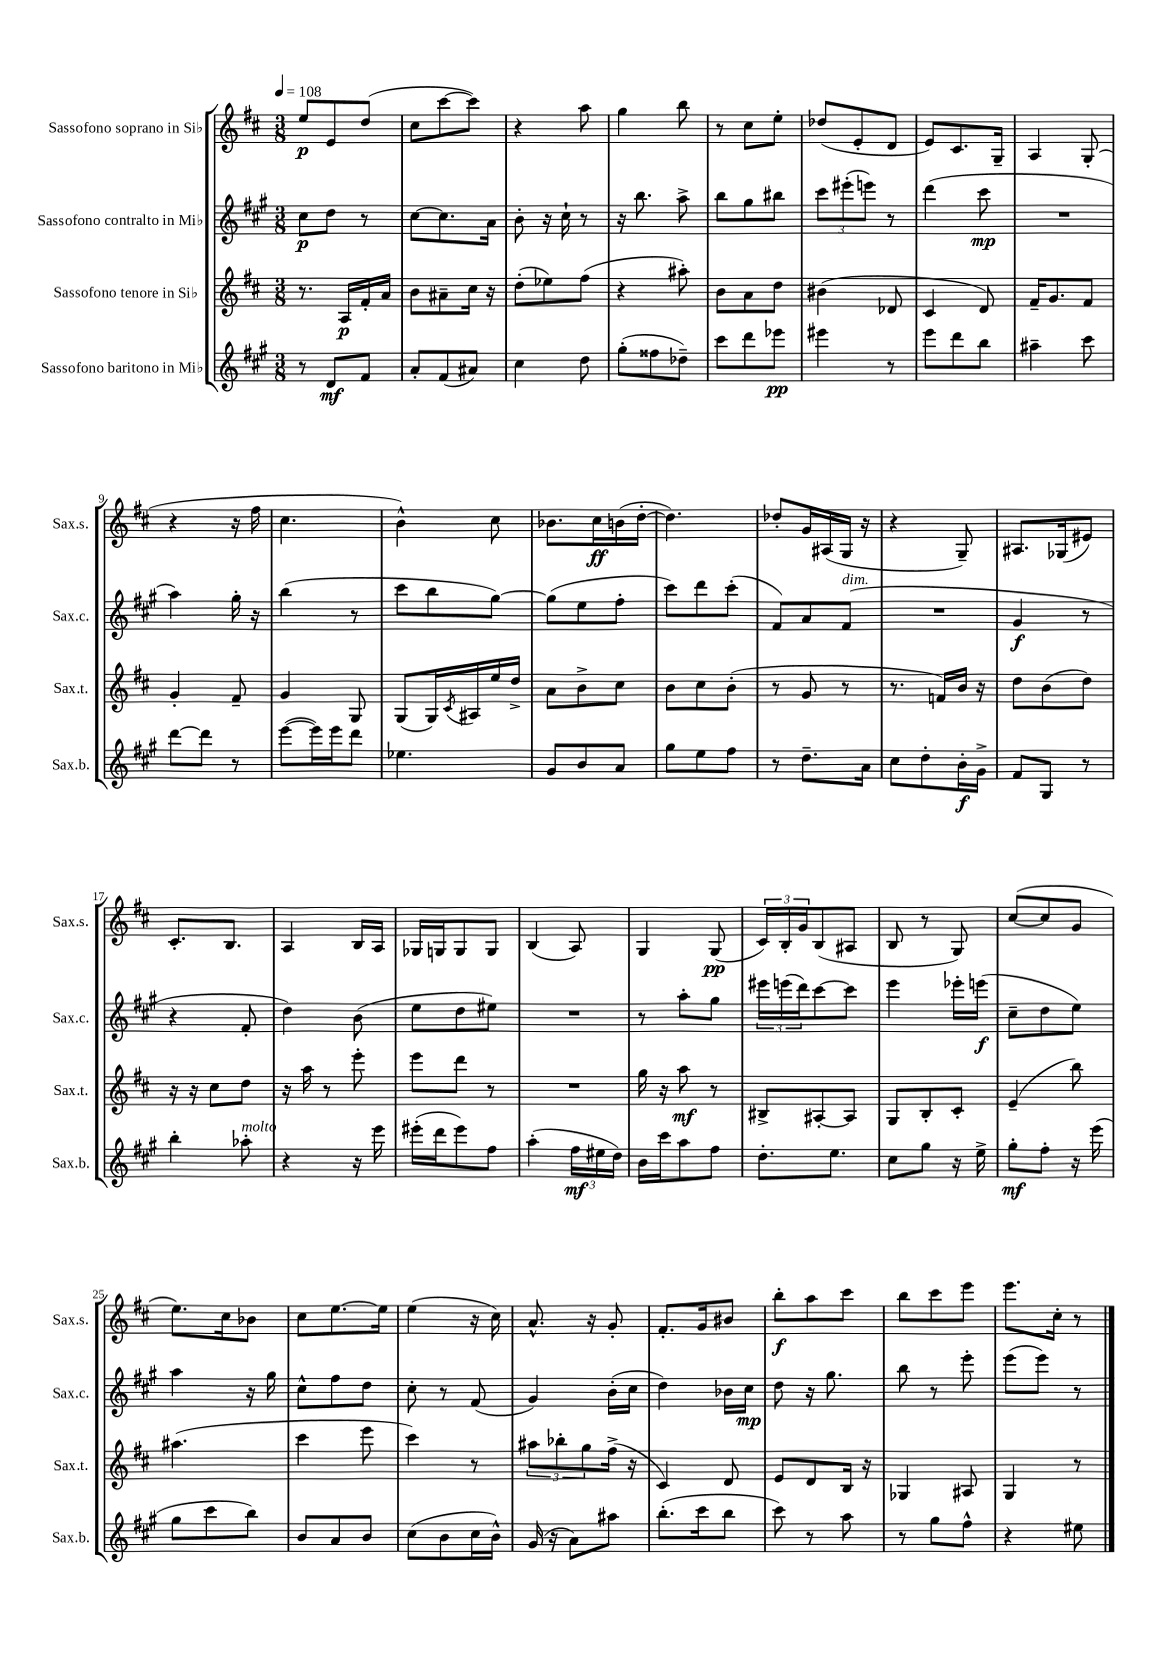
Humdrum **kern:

**kern	**kern	**kern	**kern
*staff4	*staff3	*staff2	*staff1
*clefG2	*clefG2	*clefG2	*clefG2
*k[f#c#g#]	*k[f#c#]	*k[f#c#g#]	*k[f#c#]
*M3/8	*M3/8	*M3/8	*M3/8
*MM108	*MM108	*MM108	*MM108
8r	8.r	8cc#\L	8ee/L
8d/L	.	8dd\J	8e/
.	16A/LL	.	.
8f#/J	16f#'/	8r	(8dd/J
.	16a/JJ	.	.
=	=	=	=
8a'/L	8b\L	[8cc#\L	8cc#\L
(8f#/	8a#~\	8.cc#\]	[8ccc#\
8a#/J)	16cc#\Jk	.	8ccc#\]J)
.	16r	16a\Jk	.
=	=	=	=
4cc#\	(8dd'\L	8b'\	4r
.	8ee-\)	16r	.
.	.	16cc#`\	.
8dd\	(8ff#\J	8r	8aa\
=	=	=	=
(8gg#'\L	4r	16r	4gg\
.	.	8.bb\	.
8ff##\	.	.	.
8dd-~\J)	8aa#'\)	8aa^\	8bb\
=	=	=	=
8ccc#\L	8b\L	8bb\L	8r
8ddd\	8a\	8gg#\	8cc#\L
8eee-\J	8dd\J	8bb#\J	8ee'\J
=	=	=	=
4eee#\	(4b#\	12ccc#\L	(8dd-/L
.	.	(12eee#'\	.
.	.	.	8e'/
.	.	12eee\J)	.
8r	8d-/	8r	8d/J
=	=	=	=
8eee\L	4c#/	(4ddd\	8e/L)
8ddd\	.	.	8.c#/
8bb\J	8d/)	8ccc#\	.
.	.	.	16G~/Jk
=	=	=	=
4aa#~\	16f#~/LK	4.r	4A/
.	8.g/	.	.
8ccc#\	8f#/J	.	(8G'/
=	=	=	=
[8ddd\L	4g'/	4aa\)	4r
8ddd\]J	.	.	.
8r	8f#~/	16gg#'\	16r
.	.	16r	16ff#\
=	=	=	=
([8eee\L	4g/	(4bb\	4.cc#\
16eee\]L)	.	.	.
16eee\J	.	.	.
8ddd\J	8G/	8r	.
=	=	=	=
4.ee-\	(8G/L	8ccc#\L	4b^^\)
.	16G/L)	8bb\	.
.	8qc#/	.	.
.	16A#/	.	.
.	16ee/	[8gg#\J)	8cc#\
.	16dd^/JJ	.	.
=	=	=	=
8g#/L	8a\L	(8gg#\]L	8.b-\L
8b/	8b^\	8ee\	.
.	.	.	16cc#\L
8a/J	8cc#\J	8ff#'\J	(16b\
.	.	.	[16dd'\JJ
=	=	=	=
8gg#\L	8b\L	8ccc#\L)	4.dd\])
8ee\	8cc#\	8ddd\	.
8ff#\J	(8b'\J	(8ccc#'\J	.
=	=	=	=
8r	8r	8f#/L)	8dd-'/L
8.dd~\L	8g/	8a/	16g/L
.	.	.	(16A#/
.	8r	(8f#/J	16G/JJ
16a\Jk	.	.	16r
=	=	=	=
8cc#\L	8.r	4.r	4r
8dd'\	.	.	.
.	16f/LL)	.	.
16b'\L	16b/JJ	.	8G~/)
16g#^\JJ	16r	.	.
=	=	=	=
8f#/L	8dd\L	4g#/	8.A#/L
8G#/J	(8b\	.	.
.	.	.	(16G-/k
8r	8dd\J)	8r	8e#/J)
=	=	=	=
4bb'\	16r	4r	8.c#'/L
.	16r	.	.
.	8cc#\L	.	.
.	.	.	8.B/J
8aa-'\	8dd\J	8f#'/	.
=	=	=	=
4r	16r	4dd\)	4A/
.	16aa\	.	.
.	8r	.	.
16r	8eee'\	(8b\	16B/LL
16eee\	.	.	16A/JJ
=	=	=	=
(16eee#'\LL	8eee\L	8ee\L	16G-/LL
16ddd\J	.	.	16G/J
8eee#\)	8ddd\J	8dd\	8G/
8ff#\J	8r	8ee#\J)	8G/J
=	=	=	=
(4aa'\	4.r	4.r	(4B/
24ff#\LL	.	.	8A/)
24ee#\	.	.	.
24dd\JJ)	.	.	.
=	=	=	=
16b\LL	16gg\	8r	4G/
16ccc#\J	16r	.	.
8aa\	8aa\	8aa'\L	.
8ff#\J	8r	8gg#\J	(8G/
=	=	=	=
8.dd'\L	8B#^/L	24eee#\LL	24c#/LL)
.	.	(24eee\	24B'/
.	.	24ddd\J)	24g/J
.	[8A#'/	[8ccc#\	(8B/
8.ee\J	.	.	.
.	8A#/]J	8ccc#\]J	8A#/J
=	=	=	=
8cc#\L	8G/L	4eee\	8B/
8gg#\J	8B'/	.	8r
16r	8c#'/J	16eee-'\LL	8G/)
16ee^\	.	(16eee\JJ	.
=	=	=	=
8gg#'\L	(4e~/	8cc#~\L	([8cc#/L
8ff#'\J	.	8dd\	8cc#/]
16r	8bb\)	8ee\J)	8g/J
(16eee\	.	.	.
=	=	=	=
8gg#\L	(4.aa#\	4aa\	8.ee\L)
8ccc#\	.	.	.
.	.	.	16cc#\k
8bb\J)	.	16r	8b-\J
.	.	16gg#\	.
=	=	=	=
8b/L	4ccc#\	8cc#^^\L	8cc#\L
8a/	.	8ff#\	[8.ee\
8b/J	8eee\	8dd\J	.
.	.	.	16ee\]Jk
=	=	=	=
(8cc#\L	4ccc#\)	8cc#'\	(4ee\
8b\	.	8r	.
16cc#\L	8r	(8f#/	16r
16b^^\JJ)	.	.	16cc#\)
=	=	=	=
(16g#/	12aa#\L	4g#/)	8.a^^/
16r	.	.	.
.	12bb-'\	.	.
8a\L)	.	.	.
.	12gg\	.	.
.	.	.	16r
8aa#\J	(16ff#^\Jk	(16b'\LL	8g'/
.	16r	16cc#\JJ	.
=	=	=	=
(8.bb'\L	4c#/)	4dd\)	8.f#'/L
16ccc#\k	.	.	16g/k
8bb\J	8d/	16b-\LL	8b#/J
.	.	16cc#\JJ	.
=	=	=	=
8ccc#\)	8e/L	8dd\	8bb'\L
8r	8d/	16r	8aa\
.	.	8.gg#\	.
8aa\	16B/Jk	.	8ccc#\J
.	16r	.	.
=	=	=	=
8r	4G-/	8bb\	8bb\L
8gg#\L	.	8r	8ccc#\
8ff#^^\J	8A#/	8eee'\	8eee\J
=	=	=	=
4r	4G/	(8eee\L	8.eee\L
.	.	8eee\J)	.
.	.	.	16cc#'\Jk
8ee#\	8r	8r	8r
==	==	==	==
*-	*-	*-	*-
